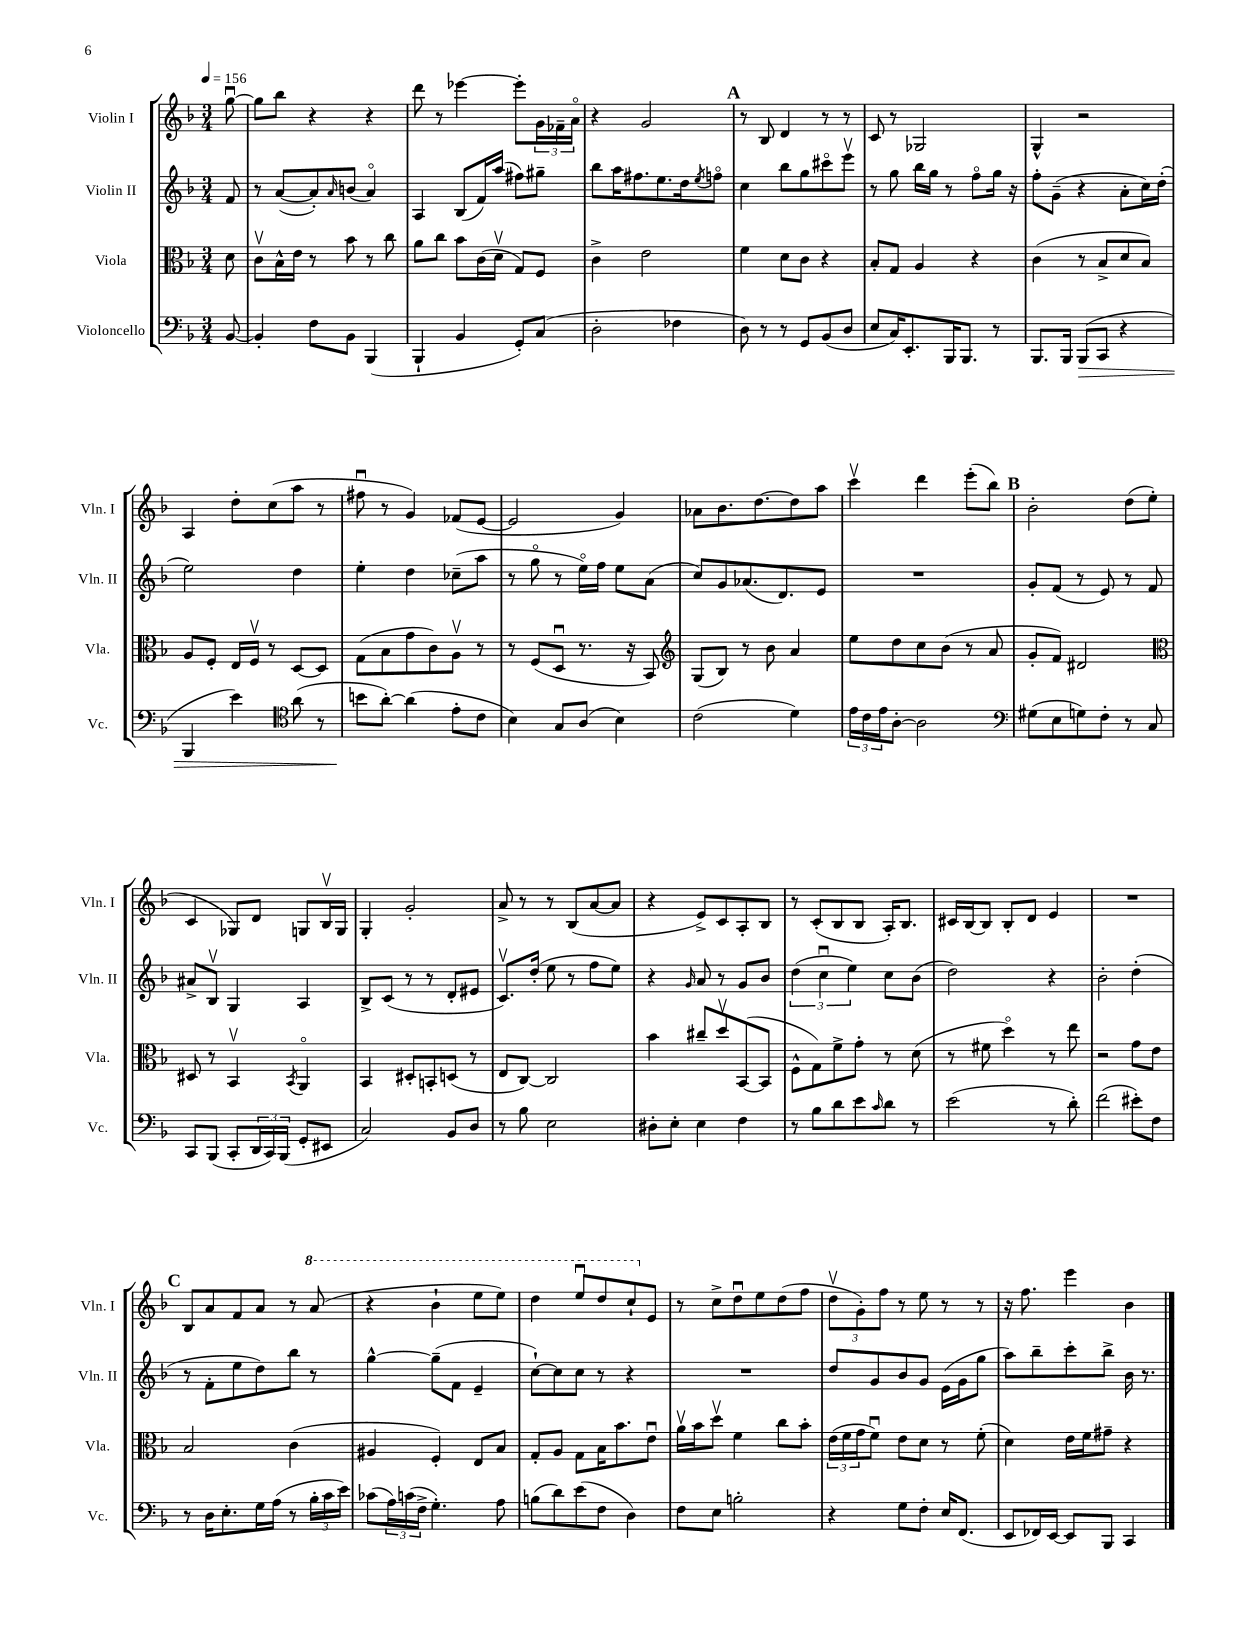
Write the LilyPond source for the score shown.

<<
\new StaffGroup <<
\new Staff = "s0" \with { instrumentName = "Violin I" shortInstrumentName = "Vln. I" } {
    \clef treble \key f \major \numericTimeSignature \time 3/4 \partial 8 \tempo 4 = 156
    g''8~\downbow |
    g''8 bes''8 r4 r4 |
    d'''8 r8 ees'''4~ ees'''8-. \tuplet 3/2 { g'16 fes'16-- a'16\flageolet } |
    r4 g'2 |
    \mark \markup { \bold "A" } r8 bes8 d'4 r8 r8 |
    c'8 r8 ges2 |
    g4-^ r2 |
    a4 d''8-. c''8( a''8 r8 |
    fis''8\downbow r8 g'4) fes'8( e'8~ |
    e'2 g'4) |
    aes'8 bes'8. d''8.~ d''8 a''8 |
    c'''4\upbow d'''4 e'''8-.( bes''8) |
    \mark \markup { \bold "B" } bes'2-. d''8( e''8-. |
    c'4 ges8) d'8 g8 bes16\upbow g16 |
    g4-. g'2-. |
    a'8-> r8 r8 bes8( a'8~ a'8 |
    r4 e'8->) c'8 a8-. bes8 |
    r8 c'8-.( bes8 bes8 a16-.) bes8. |
    cis'16 bes16~ bes8 bes8-. d'8 e'4 |
    R2. |
    \mark \markup { \bold "C" } bes8 a'8 f'8 a'8 r8 \ottava #1 a''8( |
    r4 bes''4-! e'''8 e'''8) |
    d'''4 e'''8\downbow d'''8 c'''8-! \ottava #0 e'8 |
    r8 c''8-> d''8\downbow e''8 d''8( f''8 |
    \tuplet 3/2 { d''8\upbow g'8-.) f''8 } r8 e''8 r8 r8 |
    r16 f''8. e'''4 bes'4 \bar "|." |
}
\new Staff = "s1" \with { instrumentName = "Violin II" shortInstrumentName = "Vln. II" } {
    \clef treble \key f \major \numericTimeSignature \time 3/4 \partial 8
    f'8 |
    r8 a'8~( a'8-.) \grace { a'16 } b'8( a'4\flageolet) |
    a4 bes8( f'16) a''16( fis''8) gis''8-- |
    bes''8 a''16 fis''8. e''8. d''16 \acciaccatura { e''8 } f''8\flageolet |
    \mark \markup { \bold "A" } c''4 bes''8 g''8 cis'''8\flageolet e'''8\upbow |
    r8 g''8 bes''16 g''16 r8 f''8\flageolet g''16 r16 |
    f''8-. g'8--( r4 a'8-. c''16) d''16-.( |
    e''2) d''4 |
    e''4-. d''4 ces''8--( a''8 |
    r8 g''8\flageolet r8 e''16\flageolet) f''16 e''8 a'8( |
    c''8) g'8 aes'8.( d'8.) e'8 |
    R2. |
    \mark \markup { \bold "B" } g'8-. f'8( r8 e'8) r8 f'8 |
    ais'8-> bes8\upbow g4 a4 |
    bes8-> c'8( r8 r8 d'8-. eis'8 |
    c'8.\upbow) d''16-.( e''8 r8 f''8 e''8) |
    r4 \grace { g'16 } a'8 r8 g'8 bes'8 |
    \tuplet 3/2 { d''4( c''4\downbow e''4) } c''8 bes'8( |
    d''2) r4 |
    bes'2-. d''4-.( |
    \mark \markup { \bold "C" } r8 f'8-. e''8 d''8) bes''8 r8 |
    g''4~-^ g''8--( f'8 e'4-- |
    c''8~-!) c''8 c''8 r8 r4 |
    R2. |
    d''8 g'8 bes'8 g'8 e'16( g'16 g''8 |
    a''8) bes''8-- c'''8-. bes''8-> bes'16 r8. \bar "|." |
}
\new Staff = "s2" \with { instrumentName = "Viola" shortInstrumentName = "Vla." } {
    \clef alto \key f \major \numericTimeSignature \time 3/4 \partial 8
    d'8 |
    c'8\upbow bes16-^ e'16 r8 bes'8 r8 c''8 |
    a'8 c''8 bes'8 c'16( d'16\upbow g8) f8 |
    c'4-> e'2 |
    \mark \markup { \bold "A" } f'4 d'8 c'8 r4 |
    bes8-. g8 a4 r4 |
    c'4( r8 bes8-> d'8 bes8) |
    a8 f8-. e16 f16\upbow r8 d8~ d8 |
    g8( bes8 g'8 c'8) a8\upbow r8 |
    r8 f8( d8\downbow r8. r16 bes,8) |
    \clef treble g8( bes8) r8 bes'8 a'4 |
    e''8 d''8 c''8 bes'8( r8 a'8 |
    \mark \markup { \bold "B" } g'8-. f'8) dis'2 |
    \clef alto dis8 r8 bes,4\upbow \acciaccatura { bes,8 } a,4\flageolet |
    bes,4 dis8-. b,8-. d8( r8 |
    e8 c8~) c2 |
    bes'4 cis''8-- d''8\upbow bes,8~( bes,8 |
    f8-^ g8) f'8-> g'8-. r8 d'8( |
    r8 fis'8 d''4\flageolet) r8 e''8 |
    r2 g'8 e'8 |
    \mark \markup { \bold "C" } bes2 c'4( |
    ais4 f4-.) e8 bes8 |
    g8-. a8 g8 bes16 bes'8. e'8\downbow |
    a'16\upbow bes'16 d''8\upbow f'4 c''8 bes'8-. |
    \tuplet 3/2 { e'16( f'16 g'16 } f'8\downbow) e'8 d'8 r8 f'8-.( |
    d'4) e'16 f'16 gis'8-- r4 \bar "|." |
}
\new Staff = "s3" \with { instrumentName = "Violoncello" shortInstrumentName = "Vc." } {
    \clef bass \key f \major \numericTimeSignature \time 3/4 \partial 8
    bes,8~ |
    bes,4-. f8 bes,8 bes,,4( |
    bes,,4-! bes,4 g,8-.) c8( |
    d2-. fes4 |
    \mark \markup { \bold "A" } d8) r8 r8 g,8 bes,8( d8 |
    e8 c16) e,8.-. bes,,16 bes,,8. r8 |
    bes,,8. bes,,16 bes,,8\>( c,8 r4 |
    bes,,4 e'4) \clef tenor a'8( r8 |
    b'8\! a'8~-.) a'4( e'8-. c'8 |
    bes4) g8 a8( bes4) |
    c'2( d'4) |
    \tuplet 3/2 { e'16 c'16 e'16 } a8~-. a2 |
    \mark \markup { \bold "B" } \clef bass gis8( e8 g8) f8-. r8 c8 |
    c,8 bes,,8( c,8-. \tuplet 3/2 { d,16 c,16) bes,,16( } g,8-. eis,8 |
    c2) bes,8 d8 |
    r8 bes8 e2 |
    dis8-. e8-. e4 f4 |
    r8 bes8 d'8 e'8 \grace { c'16 } d'8 r8 |
    e'2( r8 d'8-.) |
    f'2( eis'8-.) f8 |
    \mark \markup { \bold "C" } r8 d16 e8.-. g16 a16( r8 \tuplet 3/2 { bes16-. c'16 e'16) } |
    ces'8( \tuplet 3/2 { a16) c'16( f16-> } g4.-.) a8 |
    b8( d'8) e'8( f8 d4) |
    f8 e8 b2-. |
    r4 g8 f8-. e16 f,8.( |
    e,8 fes,16) e,16~ e,8 bes,,8 c,4 \bar "|." |
}
>>
>>
\layout { \context { \Score \remove "Bar_number_engraver" } }
